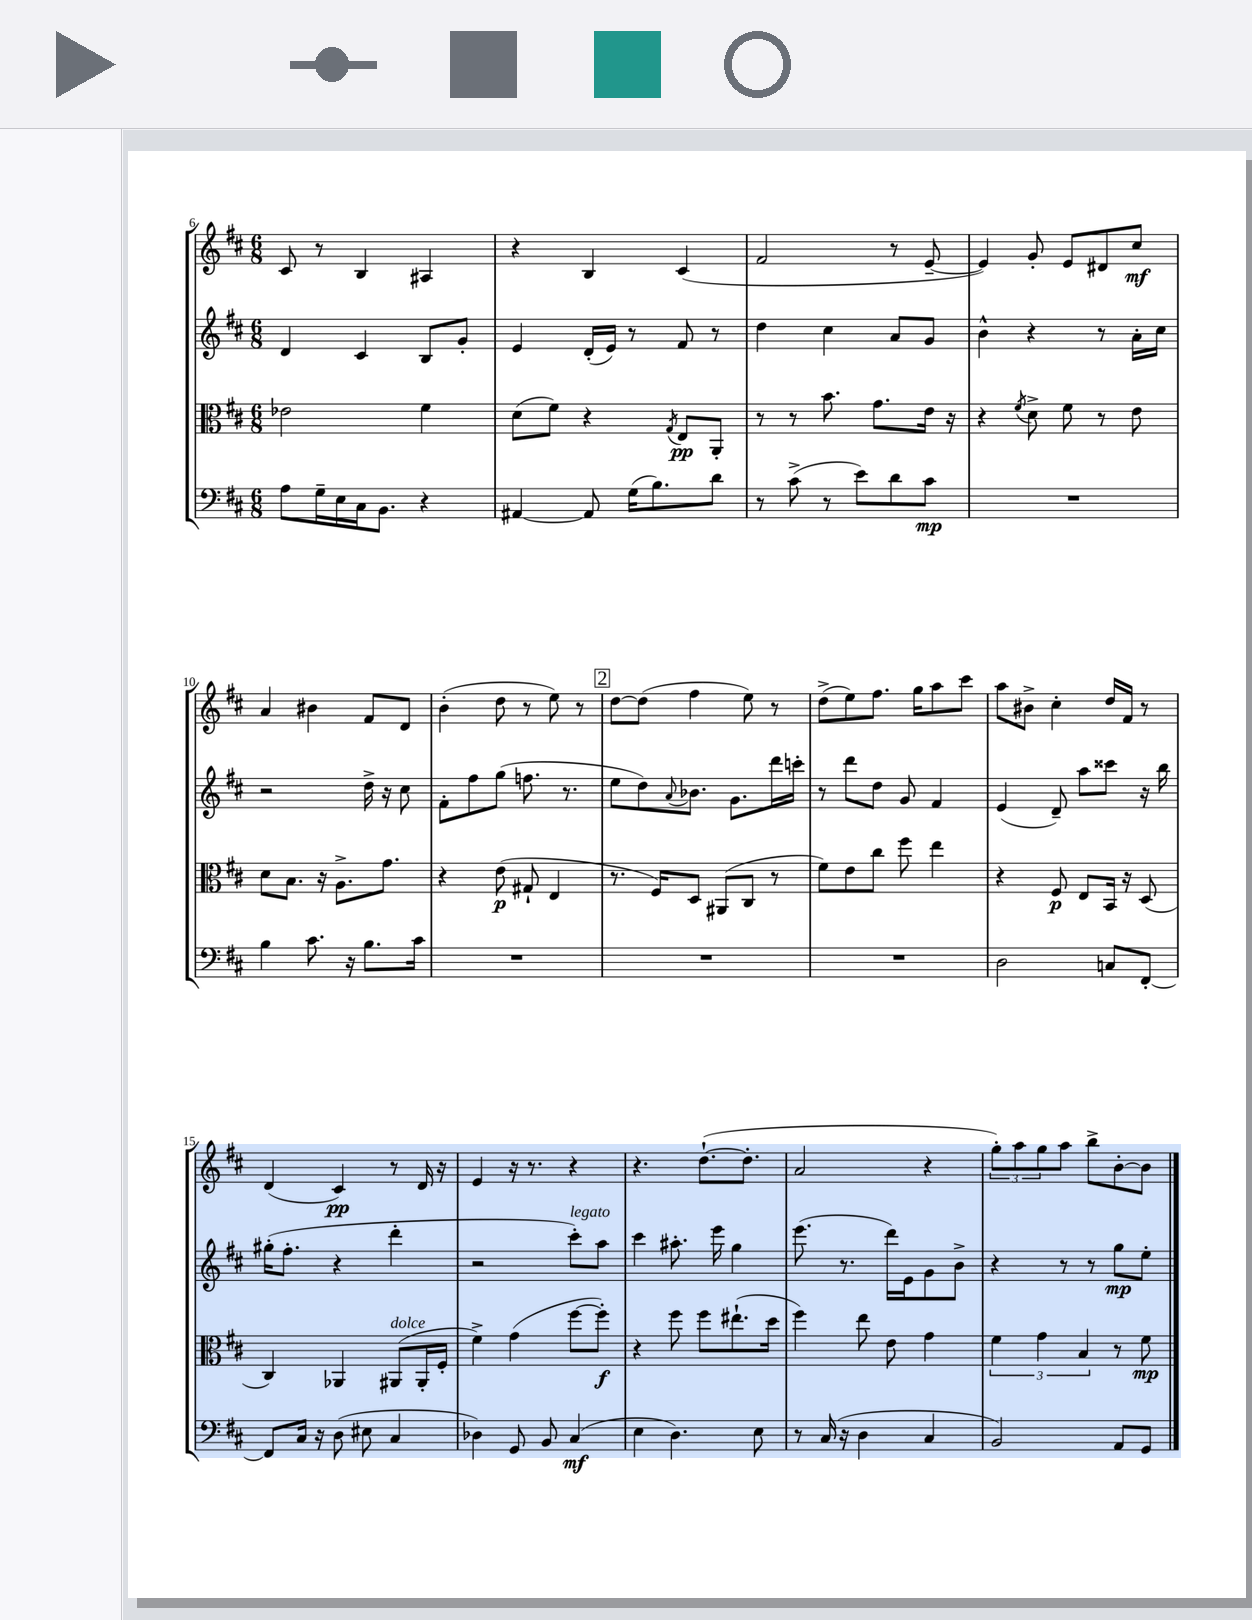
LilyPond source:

<<
\new StaffGroup <<
\new Staff = "s0" {
    \clef treble \key d \major \numericTimeSignature \time 6/8
    cis'8 r8 b4 ais4 |
    r4 b4 cis'4( |
    fis'2 r8 e'8~-- |
    e'4) g'8-. e'8 dis'8 cis''8\mf |
    a'4 bis'4 fis'8 d'8 |
    b'4-.( d''8 r8 e''8) r8 |
    \mark \markup { \box "2" } d''8~ d''8( fis''4 e''8) r8 |
    d''8->( e''8) fis''8. g''16 a''8 cis'''8 |
    a''8 bis'8-> cis''4-. d''16 fis'16 r8 |
    d'4( cis'4\pp) r8 d'16 r16 |
    e'4 r16 r8. r4 |
    r4. d''8.~-!( d''8.-. |
    a'2 r4 |
    \tuplet 3/2 { g''8-.) a''8 g''8 } a''8 b''8-> b'8~-. b'8 \bar "|." |
}
\new Staff = "s1" {
    \clef treble \key d \major \numericTimeSignature \time 6/8
    d'4 cis'4 b8 g'8-. |
    e'4 d'16-.( e'16) r8 fis'8 r8 |
    d''4 cis''4 a'8 g'8 |
    b'4-^ r4 r8 a'16-. cis''16 |
    r2 d''16-> r16 cis''8 |
    fis'8-. fis''8 g''8( f''8. r8. |
    \mark \markup { \box "2" } e''8 d''8) \appoggiatura { a'8 } bes'8. g'8. d'''16 c'''16-. |
    r8 d'''8 d''8 g'8 fis'4 |
    e'4( d'8--) a''8 cisis'''8 r16 b''16 |
    gis''16-.( fis''8.-. r4 d'''4-. |
    r2 cis'''8-.^\markup { \italic "legato" }) a''8 |
    cis'''4 ais''8.-. e'''16 g''4 |
    e'''8.( r8. d'''16) e'16 g'8 b'8-> |
    r4 r8 r8 g''8\mp e''8-. \bar "|." |
}
\new Staff = "s2" {
    \clef alto \key d \major \numericTimeSignature \time 6/8
    ees'2 fis'4 |
    d'8( fis'8) r4 \acciaccatura { g8 } e8\pp a,8-. |
    r8 r8 b'8. g'8. e'16 r16 |
    r4 \acciaccatura { fis'8 } d'8-> fis'8 r8 e'8 |
    d'8 b8. r16 a8.-> g'8. |
    r4 e'8\p( gis8-! e4 |
    \mark \markup { \box "2" } r8. fis16) d8 ais,8( cis8 r8 |
    fis'8) e'8 cis''8 fis''8 e''4 |
    r4 fis8\p e8 b,16 r16 d8( |
    cis4) aes,4 ais,8^\markup { \italic "dolce" }( ais,16-. fis16-. |
    fis'4->) g'4( fis''8~ fis''8-.\f) |
    r4 fis''8 fis''8 eis''8.-!( d''16 |
    fis''4) e''8 e'8 g'4 |
    \tuplet 3/2 { fis'4 g'4 b4 } r8 fis'8\mp \bar "|." |
}
\new Staff = "s3" {
    \clef bass \key d \major \numericTimeSignature \time 6/8
    a8 g16-- e16 cis16 b,8. r4 |
    ais,4~ ais,8 g16( b8.) d'8 |
    r8 cis'8->( r8 e'8) d'8 cis'8\mp |
    R2. |
    b4 cis'8. r16 b8. cis'16 |
    R2. |
    \mark \markup { \box "2" } R2. |
    R2. |
    d2 c8 fis,8~-. |
    fis,8 cis16 r16 d8( eis8 cis4 |
    des4) g,8 b,8 cis4\mf( |
    e4 d4.) e8 |
    r8 cis16( r16 d4 cis4 |
    b,2) a,8 g,8 \bar "|." |
}
>>
>>
\layout { \context { \Score currentBarNumber = #6 } }
